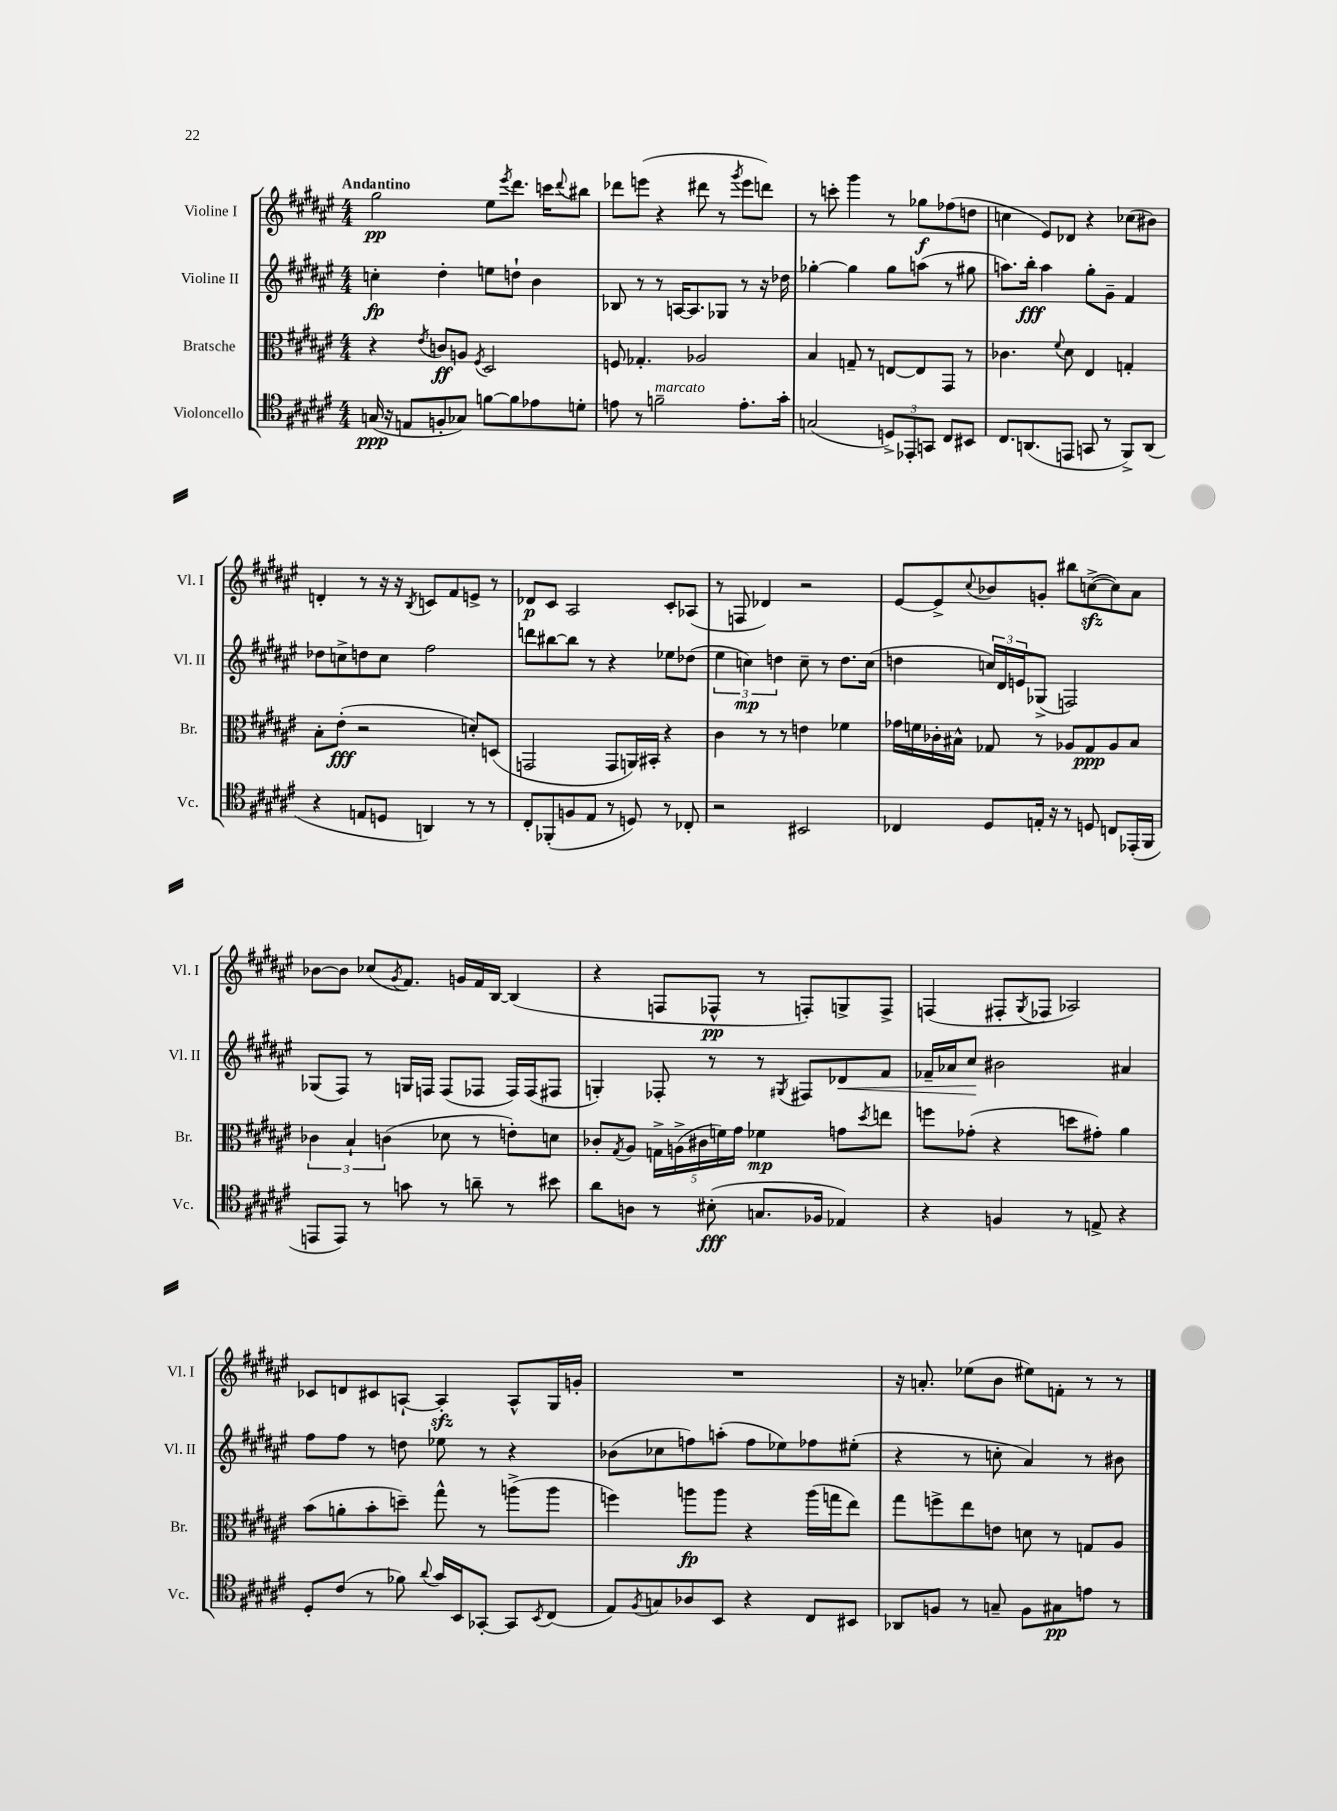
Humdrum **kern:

**kern	**dynam	**kern	**dynam	**kern	**dynam	**kern	**dynam
*part4	*part4	*part3	*part3	*part2	*part2	*part1	*part1
*staff4	*staff4	*staff3	*staff3	*staff2	*staff2	*staff1	*staff1
*I"Violoncello	*	*I"Bratsche	*	*I"Violine II	*	*I"Violine I	*
*I'Vc.	*	*I'Br.	*	*I'Vl. II	*	*I'Vl. I	*
*clefC4	*	*clefC3	*	*clefG2	*	*clefG2	*
*k[f#c#g#d#a#e#]	*	*k[f#c#g#d#a#e#]	*	*k[f#c#g#d#a#e#]	*	*k[f#c#g#d#a#e#]	*
*M4/4	*	*M4/4	*	*M4/4	*	*M4/4	*
=1	=1	=1	=1	=1	=1	=1	=1
!	!	!	!	!	!	!LO:TX:a:B:t=Andantino	!
(16Gn/	ppp	4r	.	4ccn'\	fp	2gg#\	pp
16r	.	.	.	.	.	.	.
8En/L	.	.	.	.	.	.	.
.	.	8qe#/	.	.	.	.	.
8Fn'/	.	8cn/L	ff	4dd#'\	.	.	.
8G-X/J)	.	8An/J	.	.	.	.	.
.	.	8qF#/	.	.	.	.	.
[8fn\L	.	2D#/	.	8een\L	.	8ee#\L	.
.	.	.	.	.	.	8qeee#/	.
8f\]	.	.	.	8ddn`\J	.	8.ddd#\J	.
8e-X\	.	.	.	4b\	.	.	.
.	.	.	.	.	.	16cccn\KL	.
.	.	.	.	.	.	8qqddd#/	.
8dn'\J	.	.	.	.	.	8bb#X\J	.
=2	=2	=2	=2	=2	=2	=2	=2
8en\	.	8Fn/	.	8B-X/	.	8ddd-X\L	.
8r	.	4.G-X'/	.	8r	.	(8eeen\J	.
!LO:TX:a:i:t=marcato	!	!	!	!	!	!	!
2fn~\	.	.	.	8r	.	4r	.
.	.	.	.	[16An/KL	.	.	.
.	.	.	.	8.A/]	.	.	.
.	.	2A-X/	.	.	.	8ddd#X\	.
.	.	.	.	8G-X/J	.	8r	.
.	.	.	.	.	.	8qggg#/	.
8.e'\L	.	.	.	8r	.	8eee\L	.
.	.	.	.	16r	.	8dddn\J)	.
16g#'\Jk	.	.	.	16dd-X\	.	.	.
=3	=3	=3	=3	=3	=3	=3	=3
(2Gn/	.	4B/	.	[4gg-X'\	.	8r	.
.	.	.	.	.	.	8cccn'\	.
.	.	8Gn~/	.	4gg-\]	.	4ggg#\	.
.	.	8r	.	.	.	.	.
12Dn^/L)	.	[8En/L	.	8gg-\L	.	8r	.
12EE-X'/	.	.	.	.	.	.	.
.	.	8E/]	.	(8aan\J	.	8gg-X\L	f
12GGn/J	.	.	.	.	.	.	.
8C#/L	.	8GG#/J	.	8r	.	(8ff-X\	.
8BB#X/J	.	8r	.	8gg#X\	.	8ddn\J	.
=4	=4	=4	=4	=4	=4	=4	=4
8.C#/L	.	4.c-X\	.	8.aan\L)	.	4ccn\	.
(8.AAn/	.	.	.	16bb'\Jk	fff	.	.
.	.	.	.	4aa\	.	8e#/L)	.
.	.	8qqf#/	.	.	.	.	.
8EEn/J	.	8d#\	.	.	.	8d-X/J	.
8GGn/	.	4E#/	.	8gg#'\L	.	4r	.
8r	.	.	.	8g#~\J	.	.	.
8FF#^/L)	.	4Gn'/	.	4f#/	.	(8cc-X\L	.
(8AA/J	.	.	.	.	.	8b#X\J)	.
!!LO:LB:g=z
=5	=5	=5	=5	=5	=5	=5	=5
4r	.	8B'\L	.	8dd-X\L	.	4dn'/	.
.	.	(8e#'\J	fff	8ccn^\	.	.	.
8En/L	.	2r	.	8ddn\	.	8r	.
8Dn/J	.	.	.	8cc\J	.	16r	.
.	.	.	.	.	.	16r	.
.	.	.	.	.	.	8qB/	.
4AAn/)	.	.	.	2ff#\	.	8cn/L	.
.	.	.	.	.	.	8f#/	.
8r	.	8dn'/L)	.	.	.	8en^/J	.
8r	.	(8Dn/J	.	.	.	8r	.
=6	=6	=6	=6	=6	=6	=6	=6
8C#'/L	.	2GGn/	.	8dddn\L	.	8d-X/L	p
(8FF-X'/	.	.	.	[8bb#X\	.	8c#/J	.
8Fn/	.	.	.	8bb#\J]	.	2A#/	.
8E#/J	.	.	.	8r	.	.	.
8r	.	8GG/L	.	4r	.	.	.
8Dn/)	.	16AAn/L)	.	.	.	.	.
.	.	16BB#X'/JJ	.	.	.	.	.
8r	.	4r	.	8ee-X\L	.	8c#'/L	.
8C-X'/	.	.	.	(8dd-X\J	.	(8A-X/J	.
=7	=7	=7	=7	=7	=7	=7	=7
2r	.	4c#\	.	6ee#\	.	8r	.
.	.	.	.	.	.	8Fn/	.
.	.	.	.	6ccn\)	mp	.	.
.	.	8r	.	.	.	4d-X/)	.
.	.	.	.	6ddn\	.	.	.
.	.	8r	.	.	.	.	.
2BB#X/	.	4en\	.	8cc~\	.	2r	.
.	.	.	.	8r	.	.	.
.	.	4f-X\	.	8.dd\L	.	.	.
.	.	.	.	(16cc\Jk	.	.	.
=8	=8	=8	=8	=8	=8	=8	=8
4C-X/	.	16g-X\LL	.	4ddn\	.	[8e#/L	.
.	.	16fn\	.	.	.	.	.
.	.	16c-X'\	.	.	.	8e#^/]	.
.	.	16B#X^^\JJ	.	.	.	.	.
.	.	.	.	.	.	8qqcc#/	.
8D#/L	.	8G-X/	.	24ccn/LL)	.	8b-X/	.
.	.	.	.	24d#/	.	.	.
.	.	.	.	24en/J	.	.	.
16En'/Jk	.	8r	.	(8G-X^/J	.	8gn'/J	.
16r	.	.	.	.	.	.	.
8r	.	8A-X/L	.	2Fn/)	.	8bb#X\L	.
8Dn/	.	8G-/	ppp	.	.	([8ccnzz^\	.
8Cn/L	.	8A-/	.	.	.	8cc\])	.
(16EE-X'/L	.	8B#/J	.	.	.	8a#\J	.
16FF#/JJ	.	.	.	.	.	.	.
!!LO:LB:g=z
=9	=9	=9	=9	=9	=9	=9	=9
8EEn/L	.	6c-X\	.	(8G-X/L	.	[8b-X\L	.
8EE/J)	.	.	.	8F#/J)	.	8b-\J]	.
.	.	6B`/	.	.	.	.	.
8r	.	.	.	8r	.	(8cc-X/L	.
.	.	(6cn\	.	.	.	.	.
.	.	.	.	.	.	8qg#/	.
8gn\	.	.	.	16Gn/LL	.	8.f#/J)	.
.	.	.	.	16Fn/JJ	.	.	.
8r	.	8d-X\	.	(8F/L	.	.	.
.	.	.	.	.	.	16gn/LL	.
8an~\	.	8r	.	8F-X/J	.	16f#/	.
.	.	.	.	.	.	[16B/JJ	.
8r	.	8en'\L)	.	16F-/LL)	.	(4B/]	.
.	.	.	.	(16F-/J	.	.	.
8b#X\	.	8dn\J	.	8F#X/J	.	.	.
=10	=10	=10	=10	=10	=10	=10	=10
8a#\L	.	8c-X'/L	.	4Gn'/)	.	4r	.
.	.	8qG#/	.	.	.	.	.
8An\J	.	8A#/J	.	.	.	.	.
8r	.	20Gn^\LL	.	8F-X'/	.	8Fn/L	.
.	.	(20An^\	.	.	.	.	.
.	.	20c#X\	.	.	.	.	.
(8B#X'\	fff	.	.	8r	.	8F-X^^/J	pp
.	.	20fn\)	.	.	.	.	.
.	.	20g#\JJ	.	.	.	.	.
8.Gn/L	.	4f-X\	mp	8r	.	8r	.
.	.	.	.	8qG#X/	.	.	.
.	.	.	.	8F#X/L	.	8Fn'/L)	.
16F-X/Jk	.	.	.	.	.	.	.
!	!	!	!	!	!LO:HP:b	!	!
4E-X/)	.	8gn\L	.	8d-X/	<	8Gn^/	.
.	.	8qdd#/	.	.	.	.	.
.	.	8een\J	.	8f#/J	.	8F^/J	.
=11	=11	=11	=11	=11	=11	=11	=11
4r	.	8ffn\L	.	16f-X~/LL	.	(4Fn/	.
.	.	.	.	16a-X/J	.	.	.
.	.	(8g-X'\J	.	8cc#/J	.	.	.
4Fn/	.	4r	.	2b#X\	[	8F#X'/L	.
.	.	.	.	.	.	8qG#/	.
.	.	.	.	.	.	8F-X/J	.
8r	.	8ddn\L	.	.	.	2A-X/)	.
8En^/	.	8g#X'\J)	.	.	.	.	.
4r	.	4a#\	.	4a#X/	.	.	.
!!LO:LB:g=z
=12	=12	=12	=12	=12	=12	=12	=12
8D#'/L	.	(8b\L	.	8ff#\L	.	8c-X/L	.
(8c#/J	.	8an'\	.	8ff#\J	.	8dn/	.
8r	.	8b'\	.	8r	.	8c#X/	.
8f-X\)	.	8ddn~\J)	.	8ddn\	.	[8An`/J	.
8qqa#/	.	.	.	.	.	.	.
16g#/LL	.	8gg#^^\	.	8ee-X\	.	4Azz'/]	.
16BB/J	.	.	.	.	.	.	.
[8GG-X'/J	.	8r	.	8r	.	.	.
8GG-/L]	.	(8aan^\L	.	4r	.	8A^^/L	.
8qBB/	.	.	.	.	.	.	.
(8C#/J	.	8aa\J	.	.	.	16G#/L	.
.	.	.	.	.	.	16gn'/JJ	.
=13	=13	=13	=13	=13	=13	=13	=13
8E#/L)	.	4ffn\)	.	(8b-X\L	.	1r	.
8qF#/	.	.	.	.	.	.	.
8Gn/	.	.	.	8cc-X\	.	.	.
8A-X/	.	8aan\L	fp	8ffn\)	.	.	.
8BB/J	.	8aa\J	.	(8aan'\J	.	.	.
4r	.	4r	.	8ff\L	.	.	.
.	.	.	.	8ee-X\)	.	.	.
8C#/L	.	(16aa\LL	.	8ff-X\	.	.	.
.	.	16ggn\J	.	.	.	.	.
8BB#X/J	.	8ee#\J)	.	(8ee#X'\J	.	.	.
=14	=14	=14	=14	=14	=14	=14	=14
8AA-X/L	.	8gg#\L	.	4r	.	16r	.
.	.	.	.	.	.	8.an'/	.
8Fn/J	.	8ffn^\	.	.	.	.	.
8r	.	8ee#\	.	8r	.	(8ee-X\L	.
8Gn~/	.	8en\J	.	8ccn'\	.	8b\J	.
8F\L	.	8dn\	.	4a#/)	.	8ee#X\L)	.
8G#X\	pp	8r	.	.	.	8fn'\J	.
8en\J	.	8Gn/L	.	8r	.	8r	.
8r	.	8A#/J	.	8b#X\	.	8r	.
==	==	==	==	==	==	==	==
*-	*-	*-	*-	*-	*-	*-	*-
